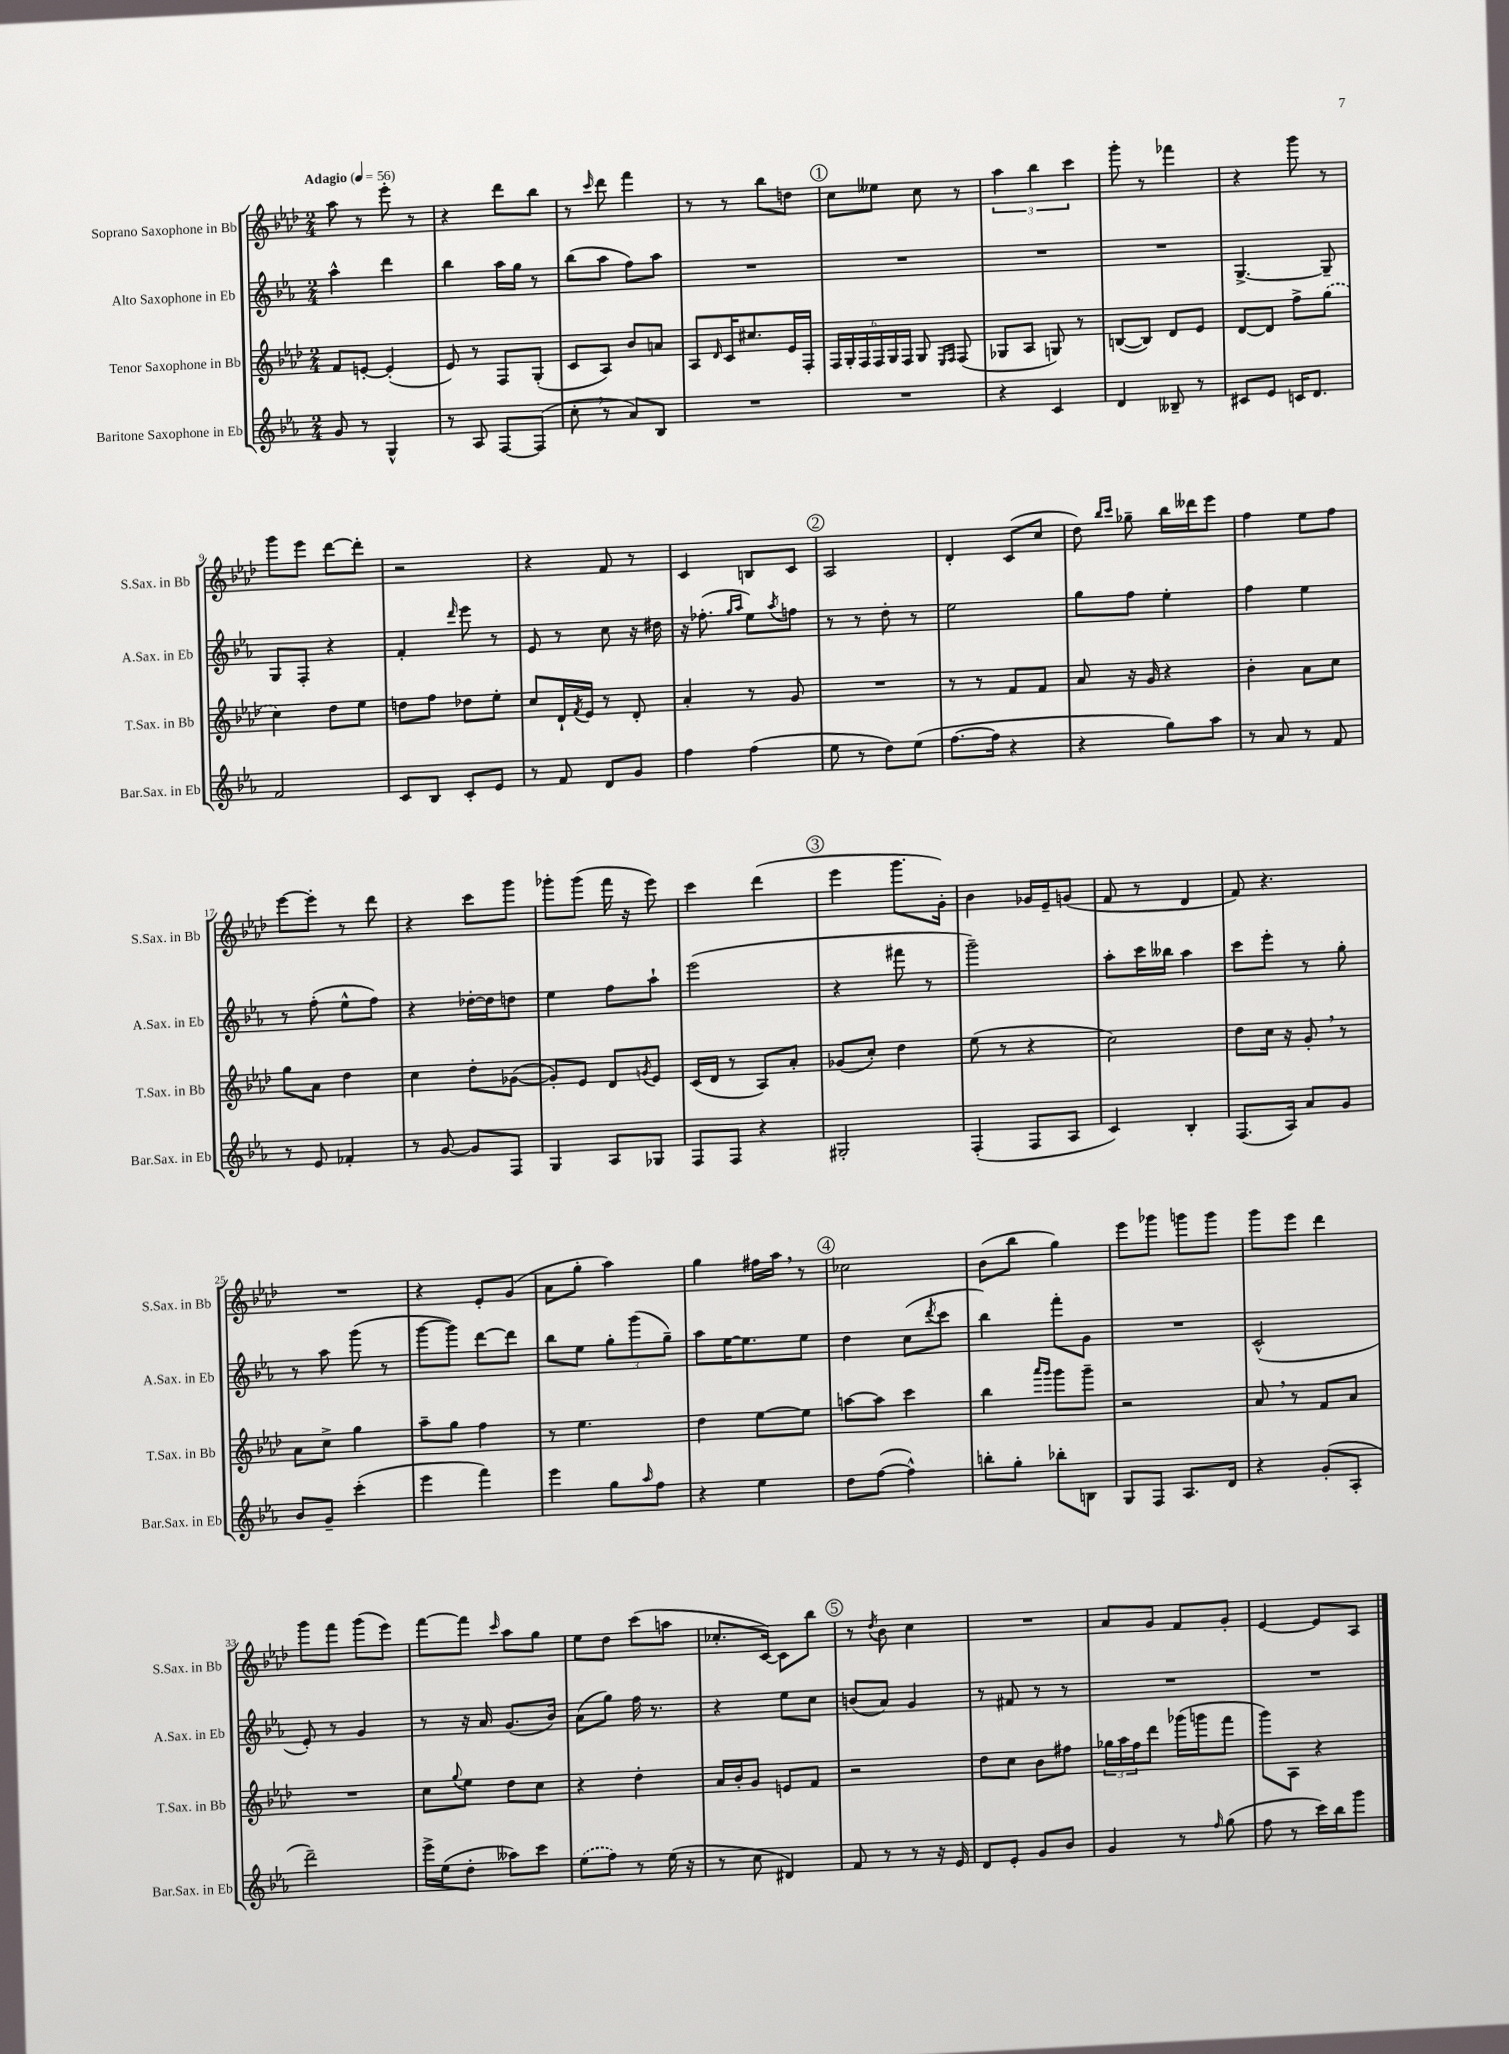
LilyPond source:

<<
\new StaffGroup <<
\new Staff = "s0" \with { instrumentName = "Soprano Saxophone in Bb" shortInstrumentName = "S.Sax. in Bb" } {
    \clef treble \key aes \major \numericTimeSignature \time 2/4 \tempo "Adagio" 4 = 56
    aes''8 r8 ees'''8-. r8 |
    r4 des'''8 bes''8 |
    r8 \grace { c'''16 } des'''8 f'''4 |
    r8 r8 bes''8 d''8 |
    \mark \markup { \circle "1" } c''8 eeses''8 c''8 r8 |
    \tuplet 3/2 { aes''4 bes''4 c'''4 } |
    g'''8-. r8 fes'''4 |
    r4 g'''8 r8 |
    g'''8 ees'''8 des'''8~ des'''8-. |
    r2 |
    r4 f'8 r8 |
    c'4 b8 c'8 |
    \mark \markup { \circle "2" } aes2 |
    des'4-. c'8( c''8 |
    des''8) \grace { bes''16 c'''16 } ges''8-- bes''16 deses'''16 ees'''8 |
    f''4 ees''8 f''8 |
    ees'''8~ ees'''8-. r8 des'''8 |
    r4 c'''8 g'''8 |
    ges'''8-. ges'''8( f'''16 r16 ees'''8) |
    c'''4 des'''4( |
    \mark \markup { \circle "3" } ees'''4 g'''8. g'16-.) |
    bes'4 ges'16 ees'16-- g'8( |
    f'8 r8 des'4 |
    f'8) r4. |
    R2 |
    r4 ees'8-. g'8( |
    aes'8 g''8-. aes''4) |
    g''4 fis''16 aes''16 \breathe r8 |
    \mark \markup { \circle "4" } ces''2 |
    bes'8( bes''8 g''4) |
    ees'''8 ges'''8 g'''8 g'''8 |
    g'''8 ees'''8 des'''4 |
    g'''8 f'''8 g'''8( ees'''8) |
    f'''8~ f'''8 \grace { c'''16 } aes''8 g''8 |
    ees''8 des''8 c'''8( a''8 |
    ces''8.-. c'16~) c'8 bes''8 |
    \mark \markup { \circle "5" } r8 \acciaccatura { des''8 } bes'8 c''4 |
    R2 |
    aes'8 g'8 f'8 g'8-. |
    ees'4~ ees'8 aes8 \bar "|." |
}
\new Staff = "s1" \with { instrumentName = "Alto Saxophone in Eb" shortInstrumentName = "A.Sax. in Eb" } {
    \clef treble \key ees \major \numericTimeSignature \time 2/4
    aes''4-^ d'''4 |
    bes''4 aes''16 g''16 r8 |
    bes''8( aes''8 f''8) aes''8 |
    R2 |
    \mark \markup { \circle "1" } R2 |
    R2 |
    R2 |
    g4.~-> g8-- |
    g8 f8-. r4 |
    f'4-. \grace { d'''16 } ees'''8 r8 |
    ees'8 r8 c''8 r16 dis''16 |
    r16 fes''8.-.( \grace { g''16 aes''16 } ees''8) \acciaccatura { aes''8 } f''8 |
    \mark \markup { \circle "2" } r8 r8 d''8-. r8 |
    ees''2 |
    g''8 f''8 ees''4-. |
    f''4 ees''4 |
    r8 f''8-.( ees''8-^ f''8) |
    r4 des''16~-. des''16 d''8 |
    ees''4 f''8 aes''8-! |
    ees'''2( |
    \mark \markup { \circle "3" } r4 fis'''8 r8 |
    g'''2--) |
    aes''8-. c'''16 beses''16 aes''4 |
    c'''8 ees'''8-. r8 g''8-. |
    r8 aes''8 g'''8( r8 |
    g'''8~ g'''8) d'''8~ d'''8 |
    bes''8 ees''8 \tuplet 3/2 { g''8-. g'''8( g''8--) } |
    aes''8 ees''16~ ees''8. ees''8 |
    \mark \markup { \circle "4" } d''4 c''8( \acciaccatura { d'''8 } c'''8 |
    bes''4) f'''8-. g'8 |
    R2 |
    c'2-^( |
    ees'8-.) r8 g'4 |
    r8 r16 aes'16 g'8.( bes'16) |
    aes'8( g''8) f''16 r8. |
    r4 ees''8 c''8 |
    \mark \markup { \circle "5" } b'8( aes'8) g'4 |
    r8 fis'8 r8 r8 |
    R2 |
    R2 \bar "|." |
}
\new Staff = "s2" \with { instrumentName = "Tenor Saxophone in Bb" shortInstrumentName = "T.Sax. in Bb" } {
    \clef treble \key aes \major \numericTimeSignature \time 2/4
    f'8 e'8~-. e'4-.( |
    ees'8) r8 f8 g8-.( |
    c'8 aes8) bes'8 a'8 |
    aes8 \grace { des'16 } c'16 cis''8. ees'16 f16-. |
    \mark \markup { \circle "1" } \tuplet 6/4 { f16 g16-. f16 f16 g16 f16 } g8 \grace { ees16 f16 } f8( |
    ges8 aes8 g8) r8 |
    b8~( b8) des'8 ees'8 |
    des'8~ des'8 f''8-> \once \slurDashed g''8( |
    c''4) des''8 ees''8 |
    d''8 f''8 des''8 ees''8-. |
    c''8 des'16-! \acciaccatura { f'8 } ees'16 r8 des'8-. |
    aes'4-. r8 g'8 |
    \mark \markup { \circle "2" } R2 |
    r8 r8 f'8 f'8 |
    aes'8 r16 g'16 r4 |
    bes'4-. aes'8 c''8 |
    g''8 aes'8 des''4 |
    c''4 des''8-. ges'8~( |
    ges'8-.) ees'8 des'8 \acciaccatura { g'8 } ees'8 |
    c'16( des'16 r8 aes8) aes'8-. |
    \mark \markup { \circle "3" } ges'8( c''8-.) des''4 |
    ees''8( r8 r4 |
    c''2) |
    des''8 c''16 r16 g'8-. \breathe r8 |
    aes'8 c''8-> g''4 |
    aes''8-- g''8 f''4 |
    r8 ees''4. |
    des''4 ees''8~ ees''8 |
    \mark \markup { \circle "4" } a''8~ a''8 c'''4 |
    bes''4 \grace { aes'''16 g'''16 } g'''8 g'''8-- |
    r2 |
    aes'8 \breathe r8 f'8 aes'8 |
    R2 |
    c''8 \appoggiatura { g''8 } ees''8 des''8 c''8 |
    r4 des''4-. |
    aes'16 bes'16-. g'8 e'8 f'8 |
    \mark \markup { \circle "5" } r2 |
    des''8 c''8 bes'8 fis''8 |
    \tuplet 3/2 { ges''16 aes''16 f''16 } des'''8 ges'''16( g'''16 f'''8 |
    g'''8) aes8 r4 \bar "|." |
}
\new Staff = "s3" \with { instrumentName = "Baritone Saxophone in Eb" shortInstrumentName = "Bar.Sax. in Eb" } {
    \clef treble \key ees \major \numericTimeSignature \time 2/4
    g'8 r8 g4-^ |
    r8 aes8 f8~ f8( |
    c''8-. \breathe r8 aes'8) bes8 |
    R2 |
    \mark \markup { \circle "1" } R2 |
    r4 c'4 |
    d'4 beses8-- r8 |
    cis'8 ees'8 c'16 d'8. |
    f'2 |
    c'8 bes8 c'8-. ees'8 |
    r8 f'8 d'8 g'8 |
    f''4 f''4( |
    \mark \markup { \circle "2" } ees''8 r8 d''8) ees''8( |
    f''8.~ f''16 r4 |
    r4 g''8) aes''8 |
    r8 aes'8 r8 f'8 |
    r8 ees'8 fes'4-. |
    r8 g'8~ g'8 f8 |
    g4 aes8 ges8 |
    f8 f8 r4 |
    \mark \markup { \circle "3" } gis2-. |
    f4-.( f8 aes8 |
    c'4) bes4-. |
    f8.( aes16) aes'8 g'8 |
    bes'8 g'8-- c'''4-.( |
    ees'''4 f'''4) |
    ees'''4 g''8 \grace { aes''16 } f''8 |
    r4 ees''4 |
    \mark \markup { \circle "4" } d''8 f''8~( f''4-^) |
    b''8-. g''8-. bes''8-. b8 |
    g8 f8 aes8. d'16 |
    r4 g'8-.( aes8-. |
    d'''2--) |
    ees'''16-> ees''16( d''8-. aeses''8) c'''8 |
    \once \slurDashed ees''8( f''8) r8 ees''16( r16 |
    r8 c''8 dis'4) |
    \mark \markup { \circle "5" } f'8 r8 r8 r16 ees'16 |
    d'8 ees'8-. g'8 bes'8 |
    g'4 r8 \grace { f''16 } g''8( |
    f''8 r8 c'''16) bes''16 g'''8 \bar "|." |
}
>>
>>
